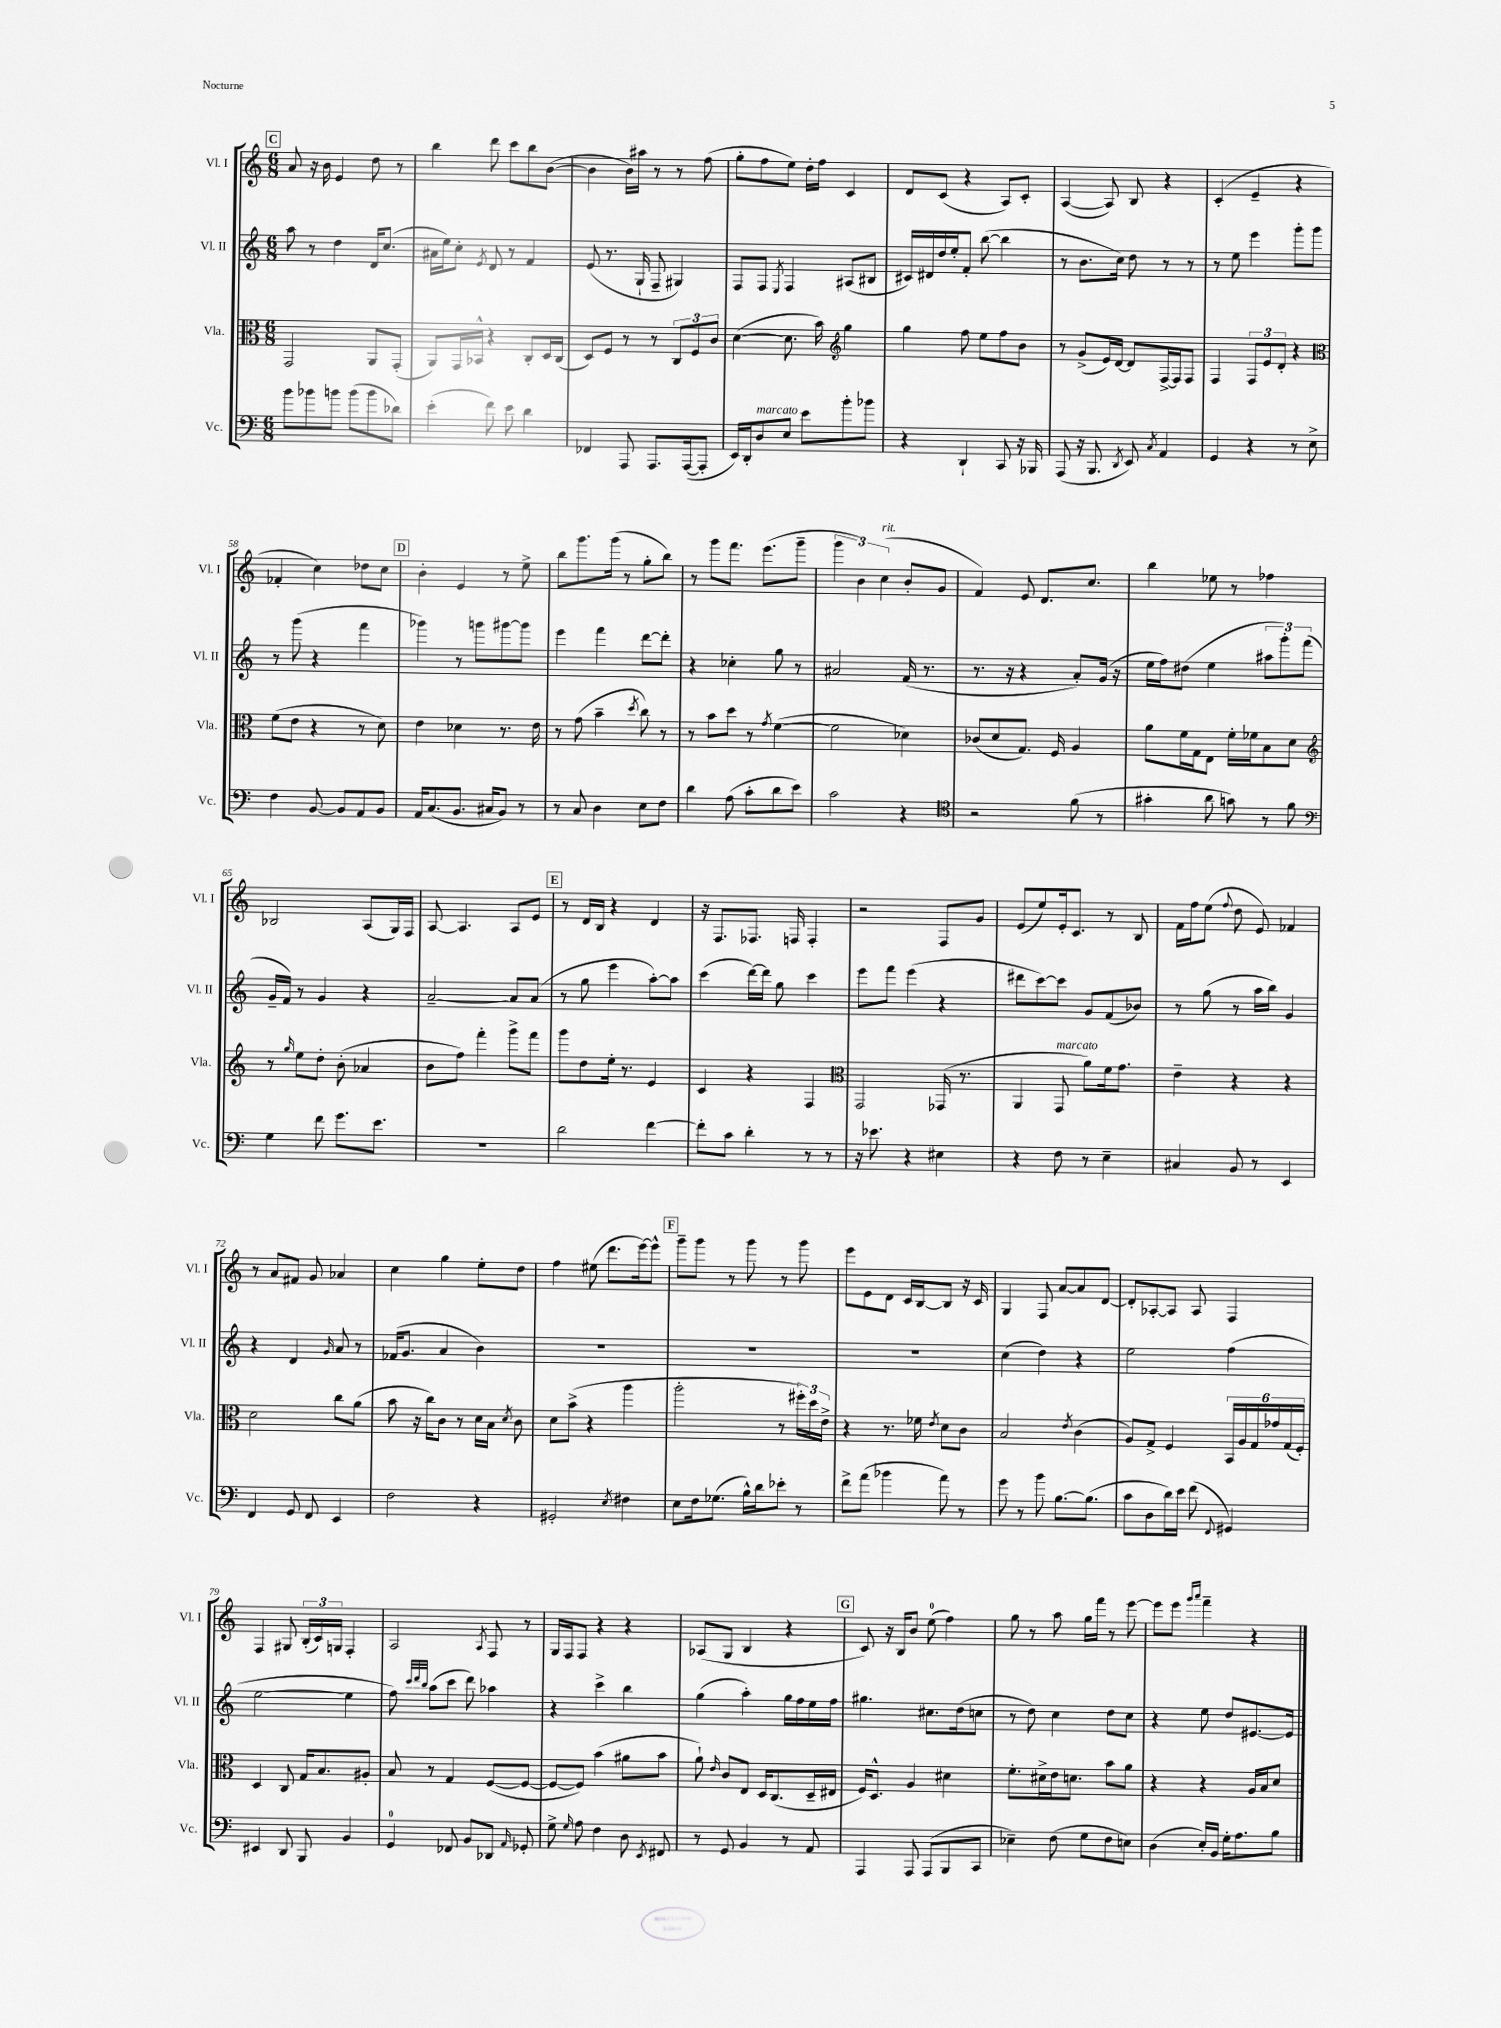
<<
\new StaffGroup <<
\new Staff = "s0" \with { instrumentName = "Vl. I" shortInstrumentName = "Vl. I" } {
    \clef treble \key c \major \numericTimeSignature \time 6/8
    \autoBeamOff \mark \markup { \box "C" } a'8 r16 b'16 e'4 d''8 r8 |
    b''4 d'''8 c'''8[ b''8 b'8]~( |
    b'4 b'16[) ais''16] r8 r8 f''8( |
    g''8[-. f''8 e''8]) d''16[-. f''16] c'4 |
    d'8[ c'8]( r4 a8[) c'8]-. |
    a4~( a8) b8 r4 |
    c'4-.( e'4-- r4 |
    fes'4-. c''4) des''8[ c''8] |
    \mark \markup { \box "D" } b'4-. e'4 r8 e''8-> |
    b''8[ g'''8. g'''16]( r8 g''8[-. b''8]) |
    r8 g'''8[ f'''8.] e'''8.[( g'''8]-- |
    \tuplet 3/2 { g'''4 b'4) c''4^\markup { \italic "rit." }( } b'8[-. g'8] |
    f'4) e'8 d'8.[ c''8.] |
    b''4 ees''8 r8 fes''4 |
    bes2 a8[( g16) f16] |
    a8~ a4. a8[ e'8] |
    \mark \markup { \box "E" } r8 d'16[ b16] r4 d'4 |
    r16 f8.[ fes8.] f16 f4-. |
    r2 f8[ g'8] |
    e'8[( e''8) e'16-. c'8.] r8 b8 |
    f'16[ f''16 e''8]( \appoggiatura { f''8 } d''8 e'8) fes'4 |
    r8 a'8[ fis'8] g'8 aes'4 |
    c''4 g''4 e''8[-. d''8] |
    f''4 eis''8( d'''8.[ e'''16~) e'''8]-^ |
    \mark \markup { \box "F" } g'''8[-- g'''8] r8 g'''8 r8 g'''8 |
    e'''8[ e'8 d'8] c'16[ b16~ b8] r16 c'16 |
    g4 f8 a'8[~ a'8 d'8]~ |
    d'8[-. aes8~-. aes8] aes8 f4 |
    f4 gis8 \tuplet 3/2 { b16[-.( c'16) g16] } f4-. |
    a2 \acciaccatura { a8 } f8 r8 |
    g16[ f16 f8] r4 r4 |
    aes8[( g8] b4 r4 |
    \mark \markup { \box "G" } c'8) r16 b16[ b'8] e''8-0( f''4) |
    g''8 r8 a''8 g''16[ f'''16] r8 e'''8~ |
    e'''8[ e'''8] \grace { g'''16[ a'''16] } f'''4-- r4 \bar "|." |
}
\new Staff = "s1" \with { instrumentName = "Vl. II" shortInstrumentName = "Vl. II" } {
    \clef treble \key c \major \numericTimeSignature \time 6/8
    \autoBeamOff \mark \markup { \box "C" } a''8 r8 d''4 d'16[ c''8.]( |
    ais'16[ e''16) c''8]-. \acciaccatura { e'8 } d'8 r8 f'4 |
    e'8( r8. g16-! f8-- gis4) |
    f8[ f8] \acciaccatura { e8 } f4 ais8[( bis8] |
    cis'16[) dis'16 d''16 e''16-. f'8]-. b''8~( b''4 |
    r8 b'8.[ c''16]) d''8 r8 r8 |
    r8 e''8 e'''4 g'''8[-. g'''8] |
    r8 g'''8( r4 f'''4 |
    \mark \markup { \box "D" } ges'''4) r8 g'''8[ gis'''8~ gis'''8] |
    e'''4 f'''4 d'''8[~ d'''8]-. |
    r4 ces''4-. g''8 r8 |
    ais'2 f'16( r8. |
    r8. r16 r4 a'8[-.) g'16]( r16 |
    e''16[ f''16) dis''8]( e''4 \tuplet 3/2 { ais''8[ g'''8-.) f'''8]( } |
    g'16[-- f'16]) r8 g'4 r4 |
    a'2~-- a'8[ a'8]( |
    \mark \markup { \box "E" } r8 g''8 e'''4 a''8[~-.) a''8] |
    c'''4( d'''16[~) d'''16] g''8 c'''4 |
    e'''8[ f'''8] e'''4( r4 |
    dis'''8[ c'''8~) c'''8] g'8[ f'8( bes'8]) |
    r8 g''8( r8 a''16[ b''16]) g'4 |
    r4 d'4 \grace { g'16 } a'8 r8 |
    fes'16[( g'8.] a'4 b'4) |
    R2. |
    \mark \markup { \box "F" } R2. |
    R2. |
    c''4( d''4) r4 |
    e''2 f''4( |
    e''2~ e''4 |
    f''8) \grace { c'''32[ d'''32 b''32] } a''8[( c'''8] d'''8) aes''4 |
    r4 c'''4-> b''4 |
    g''4( a''4-.) g''16[ f''16 e''16 f''16] |
    \mark \markup { \box "G" } gis''4. cis''8.[ d''16( c''8] |
    r8 d''8) c''4 d''8[ c''8] |
    r4 e''8 d''8[ eis'8.~ eis'16] \bar "|." |
}
\new Staff = "s2" \with { instrumentName = "Vla." shortInstrumentName = "Vla." } {
    \clef alto \key c \major \numericTimeSignature \time 6/8
    \autoBeamOff \mark \markup { \box "C" } g,2 a,8[ g,8]-.( |
    a,8[) g,16 bes,16]-^ r4 c8[-. d16 c16]( |
    d8[) f8] r8 r8 \tuplet 3/2 { c8[ f8 c'8] } |
    d'4~( d'8. b'16) \clef treble g''4 |
    g''4 f''8 e''8[ f''8 b'8] |
    r8 g'8[->( e'16) d'16]~ d'8[ f16~-> f16 f8] |
    f4 \tuplet 3/2 { f8[ e'8 d'8]-. } r4 |
    \clef alto f'8[( e'8] r4 r8 d'8) |
    \mark \markup { \box "D" } e'4 des'4 r8. e'16 |
    r8 g'8( b'4-- \acciaccatura { d''8 } c''8) r8 |
    r8 b'8[ d''8] r8 \acciaccatura { g'8 } f'4~( |
    f'2 des'4) |
    ces'8[( d'8 g8.]) f16 a4 |
    a'8[ f'16 g16 e8] f'16[-. fes'16 b8 d'8] |
    \clef treble r8 \grace { g''16 } e''8[ d''8]-. b'8-.( aes'4 |
    b'8[ f''8]) f'''4-. g'''8[-> f'''8] |
    \mark \markup { \box "E" } g'''8[ d''8 e''16]-. r8. e'4 |
    c'4 r4 f4 |
    \clef alto g,2 ges,16( r8. |
    a,4 g,8^\markup { \italic "marcato" } a'8[) f'16 g'8.] |
    e'4-- r4 r4 |
    d'2 c''8[ a'8]( |
    b'8 r16 c''16[) c'8] r8 d'16[ b16] \acciaccatura { d'8 } c'8 |
    d'8[ b'8]->( r4 a''4 |
    \mark \markup { \box "F" } a''2-. r8 \tuplet 3/2 { fis''16[-.) d''16 e'16]-> } |
    r4 r8. fes'16 \acciaccatura { e'8 } d'8[ c'8] |
    b2 \acciaccatura { e'8 } c'4( |
    a8[) g8]-> f4 \tuplet 6/4 { b,16[ a16 g16 ges'16 g16( f16]-.) } |
    d4 c8 g16[ b8. ais8]-. |
    b8 r8 g4 f8[~( f8]~ |
    f8[~ f8]) b'4( ais'8[ b'8] |
    a'8-!) \grace { e'16 } c'8[ e8] d16[ c8.( d16-- eis16] |
    \mark \markup { \box "G" } f16[) d8.]-^ a4 dis'4 |
    f'8.[-. dis'16-> e'16 d'8.] b'8[ a'8] |
    r4 r4 a16[ b16 d'8] \bar "|." |
}
\new Staff = "s3" \with { instrumentName = "Vc." shortInstrumentName = "Vc." } {
    \clef bass \key c \major \numericTimeSignature \time 6/8
    \autoBeamOff \mark \markup { \box "C" } b'8[ bes'8 b'8] b'8[( b'8 des'8]) |
    e'4-.( f'8) e'8 d'4 |
    fes,4 a,,8 a,,8.[ a,,16~( a,,8]-. |
    e,16[) d,16-. d8^\markup { \italic "marcato" } e8] e'8[ b'8-. bes'8] |
    r4 d,4-! c,8 r16 bes,,16 |
    a,,8( r16 b,,8. \acciaccatura { d,8 } e,8) \acciaccatura { c8 } a,4 |
    g,4 r4 r8 e8-> |
    f4 b,8~ b,8[ a,8 b,8] |
    \mark \markup { \box "D" } a,16[ c8.( b,8.] cis16[ b,8]) r8 |
    r8 c8 d4 e8[ f8] |
    d'4 a8( c'8[-. d'8 e'8]) |
    c'2 r4 |
    \clef tenor r2 f'8( r8 |
    gis'4-. a'8 g'8) r8 f'8 |
    \clef bass g4 f'8 g'8.[ e'8.] |
    R2. |
    \mark \markup { \box "E" } d'2 f'4~ |
    f'8[-. c'8] d'4-. r8 r8 |
    r16 ees'8. r4 eis4 |
    r4 f8 r8 e4-- |
    cis4 b,8 r8 e,4 |
    f,4 g,8 f,8 e,4 |
    f2 r4 |
    gis,2-. \acciaccatura { e8 } fis4 |
    \mark \markup { \box "F" } e8[ f16 ges8.]( b16[-^) d'16 ees'8]-. r8 |
    f'8[-> a'8]( bes'4 a'8) r8 |
    g'8 r8 b'8 b8.[~ b8.]( |
    c'8[ d8 d'16) e'16] f'8( \appoggiatura { f,8 } gis,4) |
    eis,4 d,8 b,,8 b,4 |
    g,4-0 fes,8 b,8[ des,8] \grace { a,16 } ges,8-. |
    g8-> \grace { g16 } a8 f4 d8 \acciaccatura { e,8 } fis,8 |
    r8 g,8 b,4 r8 a,8 |
    \mark \markup { \box "G" } a,,4 a,,8 a,,8[( b,,8 c,8] |
    ees4--) f8( g8[ f8 e8]) |
    d4( e16[-.) b,16] g16[-. a8. b8] \bar "|." |
}
>>
>>
\layout { \context { \Score currentBarNumber = #51 } }
